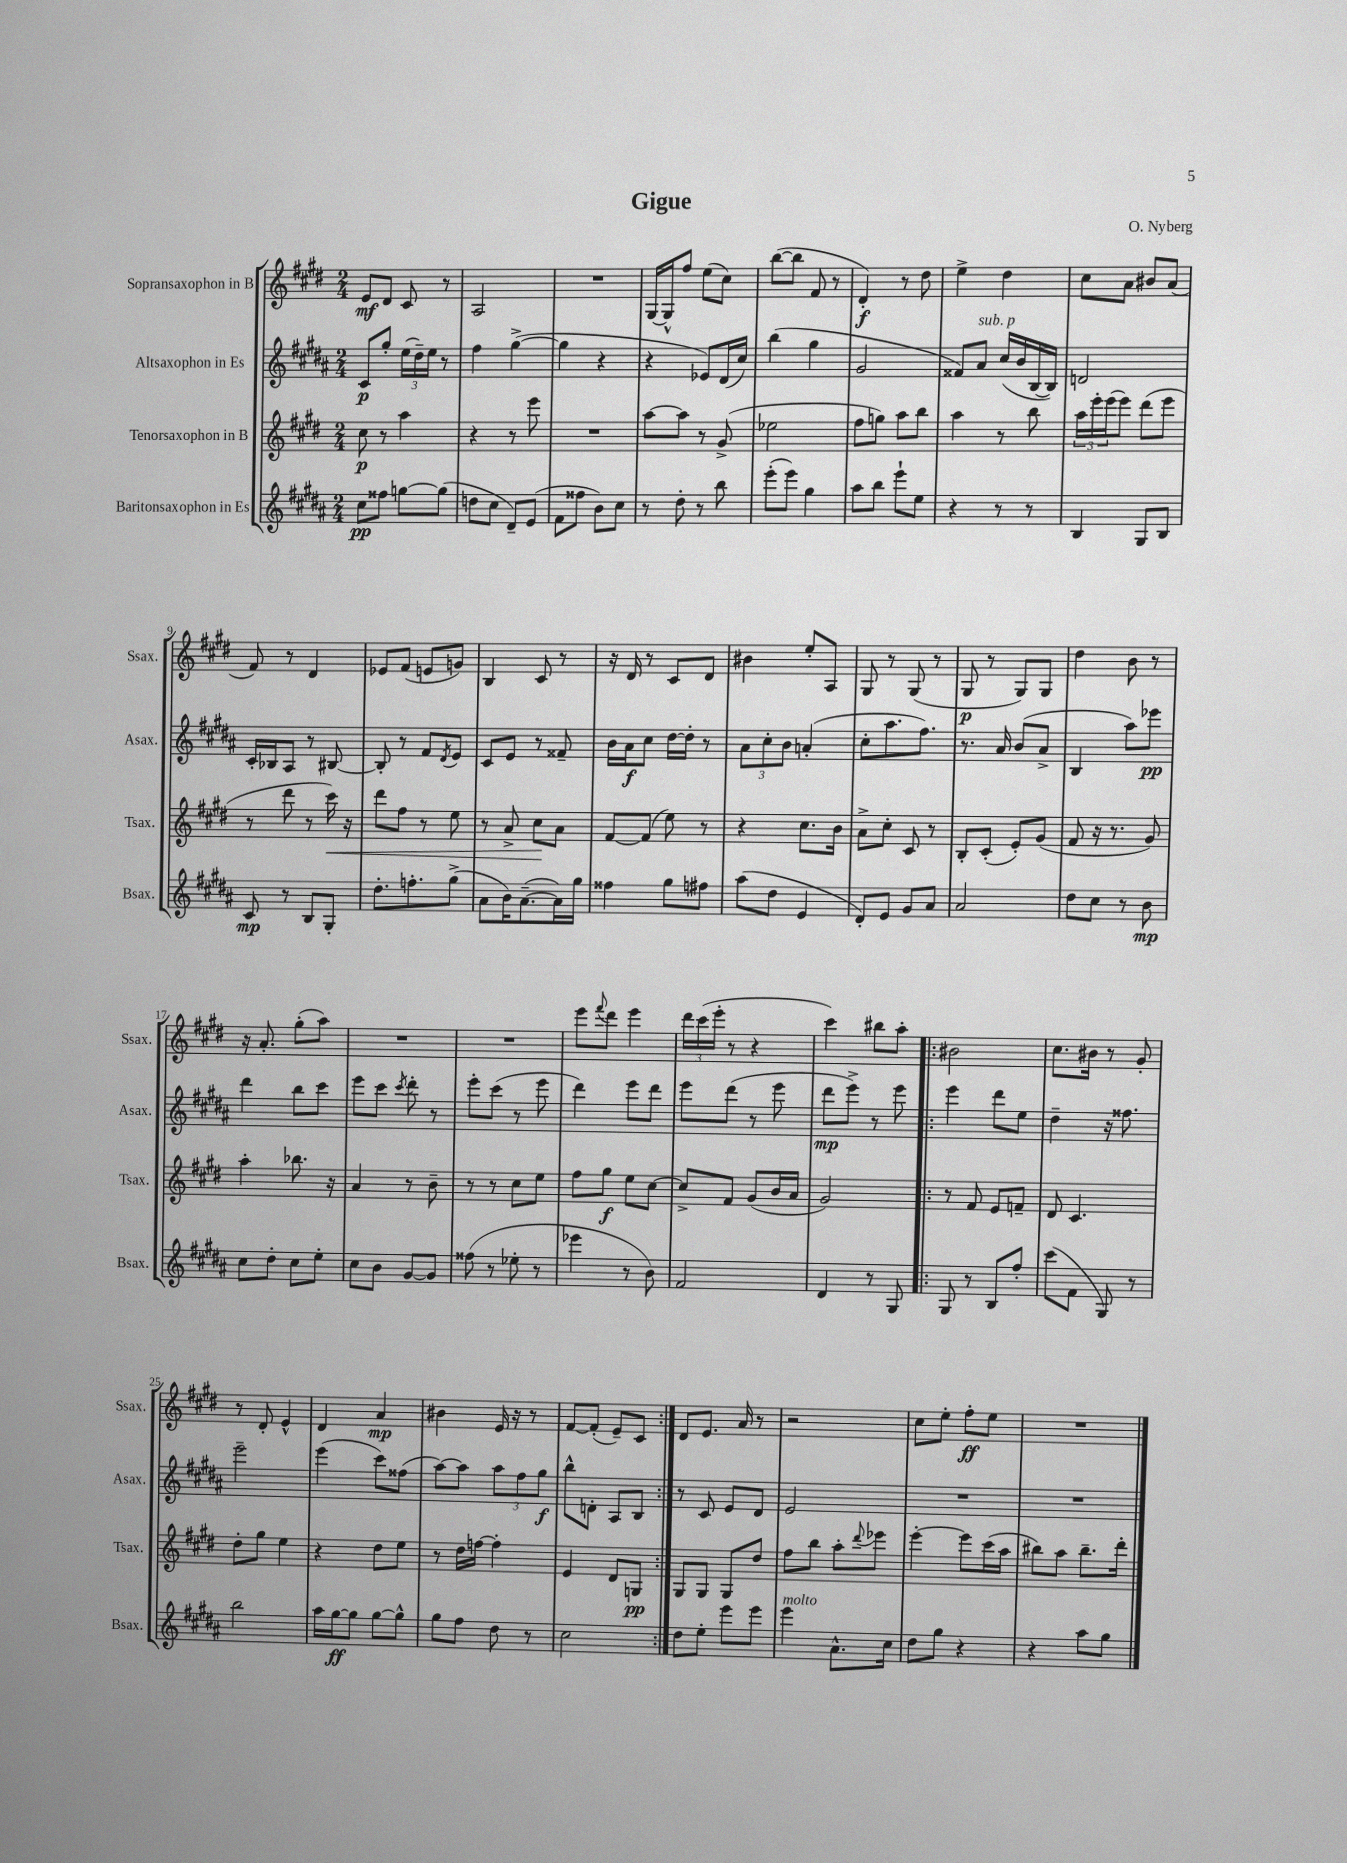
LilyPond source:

\header { title = "Gigue" composer = "O. Nyberg" }
<<
\new StaffGroup <<
\new Staff = "s0" \with { instrumentName = "Sopransaxophon in B" shortInstrumentName = "Ssax." } {
    \clef treble \key e \major \numericTimeSignature \time 2/4
    e'8\mf dis'8 cis'8 r8 |
    a2 |
    R2 |
    gis16~ gis16-^ fis''8 e''8( cis''8) |
    b''8~( b''8 fis'8 r8 |
    dis'4-.\f) r8 dis''8 |
    e''4-> dis''4 |
    cis''8 a'8 bis'8 a'8( |
    fis'8) r8 dis'4 |
    ees'8 fis'8( e'8 g'8) |
    b4 cis'8 r8 |
    r16 dis'16 r8 cis'8 dis'8 |
    bis'4 e''8-. a8 |
    gis8 r8 gis8( r8 |
    gis8\p r8 gis8) gis8 |
    dis''4 b'8 r8 |
    r16 a'8.-. gis''8-.( a''8) |
    R2 |
    R2 |
    e'''8 \appoggiatura { fis'''8 } dis'''8 e'''4 |
    \tuplet 3/2 { dis'''16 cis'''16( e'''16-. } r8 r4 |
    cis'''4) bis''8 a''8-. |
    \repeat volta 2 { bis'2 |
    cis''8. bis'16 r8 gis'8-. |
    r8 dis'8-. e'4-^ |
    dis'4 a'4\mp |
    bis'4 e'16 r16 r8 |
    fis'8~ fis'8-.( e'8--) cis'8 | }
    dis'8 e'8. a'16 r8 |
    r2 |
    cis''8 e''8-. fis''8-.\ff e''8 |
    R2 \bar "|." |
}
\new Staff = "s1" \with { instrumentName = "Altsaxophon in Es" shortInstrumentName = "Asax." } {
    \clef treble \key b \major \numericTimeSignature \time 2/4
    cis'8\p gis''8-. \tuplet 3/2 { e''16( dis''16--) e''16 } r8 |
    fis''4 gis''4~->( |
    gis''4 r4 |
    r4 ees'8) dis'16( cis''16) |
    b''4( gis''4 |
    gis'2 |
    fisis'8) ais'8^\markup { \italic "sub. p" } cis''16( b'16 b16~ b16) |
    d'2 |
    cis'16-. bes16 ais8 r8 bis8~ |
    bis8-. r8 fis'8 \acciaccatura { dis'8 } e'8 |
    cis'8 e'8 r8 fisis'8-- |
    b'16 ais'16\f cis''8 dis''16~ dis''16-. r8 |
    \tuplet 3/2 { ais'8 cis''8-. b'8 } a'4-.( |
    cis''8-. ais''8. fis''8.) |
    r8. ais'16 b'8( ais'8-> |
    b4 ais''8) ees'''8\pp |
    dis'''4 b''8 cis'''8 |
    e'''8 cis'''8 \acciaccatura { cis'''8 } dis'''8-. r8 |
    e'''8-. cis'''8( r8 e'''8 |
    dis'''4) e'''8 dis'''8 |
    e'''8 dis'''8( r8 e'''8 |
    dis'''8\mp e'''8->) r8 e'''8 |
    \repeat volta 2 { e'''4 dis'''8 e''8 |
    dis''4-- r16 fisis''8. |
    e'''2-- |
    e'''4( cis'''8) fisis''8( |
    ais''8~) ais''8 \tuplet 3/2 { ais''8 fis''8 gis''8\f } |
    b''8-^ d'8-. ais8 b8 | }
    r8 cis'8 e'8 dis'8 |
    e'2 |
    R2 |
    R2 \bar "|." |
}
\new Staff = "s2" \with { instrumentName = "Tenorsaxophon in B" shortInstrumentName = "Tsax." } {
    \clef treble \key e \major \numericTimeSignature \time 2/4
    cis''8\p r8 a''4 |
    r4 r8 e'''8 |
    R2 |
    a''8~ a''8 r8 gis'8->( |
    ees''2 |
    fis''8 g''8) a''8 b''8 |
    a''4 r8 b''8 |
    \tuplet 3/2 { a''16 e'''16-. e'''16( } e'''8) dis'''8( e'''8 |
    r8 dis'''8 r8 cis'''16\<) r16 |
    dis'''8 fis''8 r8 e''8 |
    r8 a'8-> cis''8\! a'8 |
    fis'8~ fis'8( e''8) r8 |
    r4 cis''8. b'16 |
    a'8-> cis''8-. cis'8 r8 |
    b8-. cis'8-.( e'8-.) gis'8( |
    fis'8 r16 r8. gis'8) |
    a''4-. bes''8. r16 |
    a'4 r8 b'8-- |
    r8 r8 cis''8 e''8 |
    fis''8 gis''8\f e''8 cis''8~ |
    cis''8-> fis'8 gis'8( b'16 a'16 |
    gis'2) |
    \repeat volta 2 { r8 fis'8 e'8 f'8-- |
    dis'8 cis'4. |
    dis''8-. gis''8 e''4 |
    r4 dis''8 e''8 |
    r8 dis''16 f''16~ f''4-. |
    e'4 dis'8 g8\pp | }
    gis8 gis8 gis8 dis''8 |
    fis''8 b''8 a''8-. \appoggiatura { dis'''8 } ees'''8 |
    e'''4~-. e'''8 cis'''16( a''16 |
    bis''8) a''8 bis''8.-- dis'''16-. \bar "|." |
}
\new Staff = "s3" \with { instrumentName = "Baritonsaxophon in Es" shortInstrumentName = "Bsax." } {
    \clef treble \key b \major \numericTimeSignature \time 2/4
    cis''8\pp fisis''8 g''8~ g''8( |
    d''8 cis''8 dis'8--) e'8( |
    fis'8 fisis''8 b'8) cis''8 |
    r8 dis''8-. r8 b''8 |
    e'''8-.( e'''8) gis''4 |
    ais''8 b''8 e'''8-! e''8 |
    r4 r8 r8 |
    b4 gis8 b8 |
    cis'8\mp r8 b8 gis8-. |
    dis''8.-. f''8.-. gis''8->( |
    ais'8 b'16) ais'8.~--( ais'16) gis''16 |
    fisis''4 gis''8 fis''8 |
    ais''8( dis''8 e'4 |
    dis'8-.) e'8 gis'8 ais'8 |
    ais'2 |
    dis''8 cis''8 r8 b'8\mp |
    cis''8 dis''8-. cis''8 e''8-. |
    cis''8 b'8 gis'8~ gis'8 |
    fisis''8( r8 ees''8-. r8 |
    ees'''4 r8 b'8) |
    fis'2 |
    dis'4 r8 gis8 |
    \repeat volta 2 { gis8 r8 b8 fis''8-. |
    cis'''8( fis'8 gis8) r8 |
    b''2 |
    ais''16 gis''16~\ff gis''8 gis''8~ gis''8-^ |
    gis''8 fis''8 dis''8 r8 |
    cis''2 | }
    dis''8 e''8-. e'''8 e'''8 |
    e'''4^\markup { \italic "molto" } ais'8.-^ cis''16 |
    dis''8 gis''8 r4 |
    r4 ais''8 gis''8 \bar "|." |
}
>>
>>
